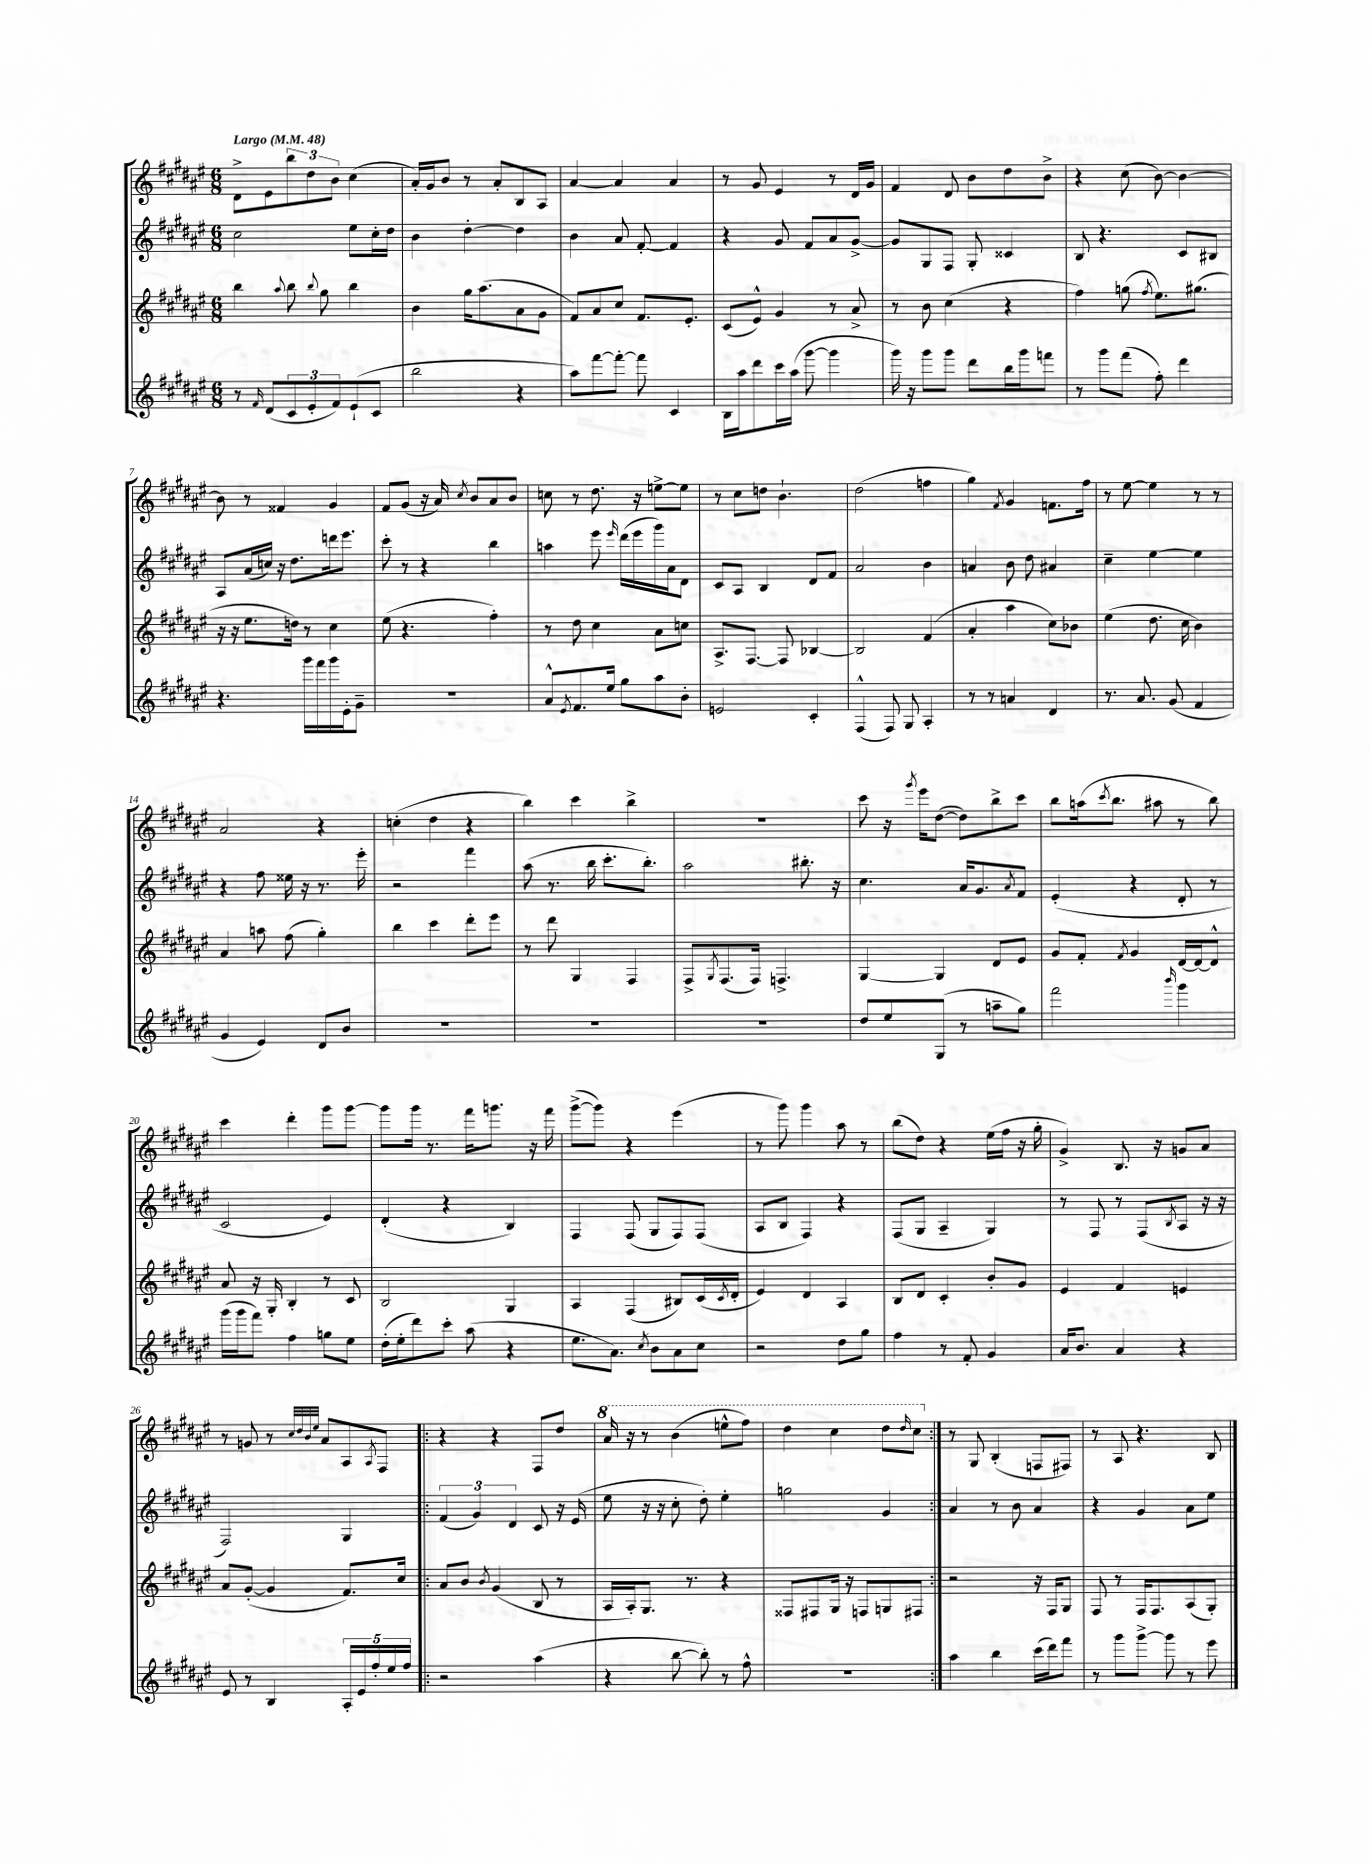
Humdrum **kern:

**kern	**kern	**kern	**kern
*staff4	*staff3	*staff2	*staff1
*clefG2	*clefG2	*clefG2	*clefG2
*k[f#c#g#d#a#e#]	*k[f#c#g#d#a#e#]	*k[f#c#g#d#a#e#]	*k[f#c#g#d#a#e#]
*M6/8	*M6/8	*M6/8	*M6/8
*MM48	*MM48	*MM48	*MM48
8r	4bb\	2cc#\	8d#^\L
16qqf#/	.	.	.
(8d#/L	.	.	8e#\
.	8qqaa#/	.	.
12c#/	8bb\	.	12bb\
12e#'/	.	.	12dd#\
.	8qqbb/	.	.
.	8gg#\	.	.
12f#/)	.	.	12b\J
(8e#`/	4bb\	8ee#\L	(4cc#\
8c#/J	.	16cc#'\L	.
.	.	16dd#\JJ	.
=	=	=	=
2bb\	4b\	4b\	16a#'/LL)
.	.	.	16g#/J
.	.	.	8b/J
.	16gg#\LK	[4dd#'\	8r
.	(8.aa#\	.	.
.	.	.	8a#'/L
4r	8a#\	4dd#\]	8B/
.	8g#\J	.	8A#/J
=	=	=	=
8aa#\L)	8f#/L)	4b\	[4a#/
[8fff#\	8a#/	.	.
8fff#'\_J	8cc#/J	8a#/	4a#/]
8fff#\]	8.f#/L	[8f#'/	.
4c#/	.	4f#/]	4a#/
.	8.e#'/J	.	.
=	=	=	=
16B\LL	(8c#/L	4r	8r
16aa#\J	.	.	.
8ddd#\	8e#^^/J)	.	8g#/
16ccc#\L	4g#/	8g#/	4e#/
(16aa#\JJ	.	.	.
[8ggg#\	.	8f#/L	.
4ggg#\]	8r	8a#/	8r
.	8a#^/	[8g#^/J	16d#/LL
.	.	.	16g#/JJ
=	=	=	=
16ggg#\)	8r	8g#/]L	4f#/
16r	.	.	.
8ggg#\L	8b\	8G#/	.
8ggg#\J	(4cc#\	8F#/J	8d#/
8ddd#\L	.	8G#'/	8b\L
16bb\L	4r	4c##/	8dd#\
16ggg#\J	.	.	.
8fff\J	.	.	8b^\J
=	=	=	=
8r	4ff#\)	8B/	4r
8ggg#\L	.	4.r	.
(8fff#\J	(8gg\	.	(8cc#\
.	8qff#/	.	.
8ff#'\)	8.ee#\L)	.	[8b\)
4ddd#\	.	8c#/L	4b\_
.	(8.gg#\J	.	.
.	.	8B#/J	.
=	=	=	=
4.r	16r	8A#/L	8b\]
.	16r	.	.
.	8.ee#\L	(16a#/L	8r
.	.	16cc/JJ)	.
.	.	16r	4f##/
.	16dd\Jk)	8.dd#\L	.
16ggg#\LL	8r	.	.
16fff#\	.	.	.
16ggg#\	4cc#\	16ddd\k	4g#/
16e#'\J	.	8.eee#\J	.
8g#~\J	.	.	.
=	=	=	=
2.r	(8ee#\	8ccc#'\	8f#/L
.	4.r	8r	(8g#/J
.	.	4r	16r
.	.	.	16a#/)
.	.	.	8qcc#/
.	.	.	8b/L
.	4ff#'\)	4bb\	8a#/
.	.	.	8b/J
=	=	=	=
8a#^^/L	8r	4aa\	8cc\
8qe#/	.	.	.
8.f#/	8dd#\	.	8r
.	4cc#\	8eee#\	8.dd#\
16ee#/Jk	.	.	.
.	.	16qqeee#/	.
8gg#\L	.	(16ddd#\LL	.
.	.	16eee#\	16r
8aa#\	8a#\L	16ggg#\)	[8ee^\L
.	.	16a#\J	.
8b'\J	8cc\J	8d#\J	8ee\]J
=	=	=	=
2e/	8.A#^/L	8c#/L	8r
.	.	8A#/J	8cc#\L
.	[8.F#/J	.	.
.	.	4B/	8dd\J
.	8F#/]	.	4.b`\
4c#'/	[4B-/	8d#/L	.
.	.	8f#/J	.
=	=	=	=
(4F#^^/	2B-/]	2a#/	(2dd#\
8F#/)	.	.	.
8G#/	.	.	.
4A#'/	(4f#/	4b\	4ff\
=	=	=	=
8r	4a#'/	4a/	4gg#\)
8r	.	.	.
.	.	.	8qf#/
4a/	4aa#\	8b\	4g#/
.	.	8dd#\	.
4d#/	8cc#\L)	4a#/	8.f\L
.	8b-\J	.	.
.	.	.	16ff#\Jk
=	=	=	=
8.r	(4ee#\	4cc#~\	8r
.	.	.	[8ee#\
8.a#/	.	.	.
.	8.dd#\	[4ee#\	4ee#\]
(8g#/	.	.	.
.	16cc#\	.	.
4f#/	4b\)	4ee#\]	8r
.	.	.	8r
=	=	=	=
4g#/	4a#/	4r	2a#/
4e#/)	8aa\	8ff#\	.
.	(8ff#\	16ee##\	.
.	.	16r	.
8d#/L	4gg#'\)	8.r	4r
8b/J	.	.	.
.	.	16eee#'\	.
=	=	=	=
2.r	4bb\	2r	(4cc'\
.	4ccc#\	.	4dd#\
.	8ddd#'\L	4fff#\	4r
.	8eee#\J	.	.
=	=	=	=
2.r	8r	(8aa#\	4bb\)
.	8ddd#\	8.r	.
.	4G#/	.	4ccc#\
.	.	16bb\	.
.	.	8.ccc#'\L	.
.	4F#/	.	4bb^\
.	.	8.bb'\J)	.
=	=	=	=
2.r	8F#^/L	2aa#\	2.r
.	8qG#/	.	.
.	(8.F#/	.	.
.	16F#/Jk)	.	.
.	4.F^/	.	.
.	.	8.bb#'\	.
.	.	16r	.
=	=	=	=
8dd#/L	[4G#/	4.cc#\	8ccc#\
8ee#/	.	.	16r
.	.	.	8qggg#/
.	.	.	16eee#\LK
(8G#/J	4G#/]	.	([8dd#\J
8r	.	16a#/LK	8dd#\]L)
.	.	8.g#/	.
8aa~\L	8d#/L	.	8bb^\
.	.	8qa#/	.
8gg#\J)	8e#/J	8f#/J	8ccc#\J
=	=	=	=
2fff#\	8g#/L	(4e#'/	8bb\L
.	8f#'/J	.	(16aa\k
.	.	.	8qccc#/
.	.	.	8.bb\J
.	8qf#/	.	.
.	4g#/	4r	.
.	.	.	8aa#\
16qqbbb/	.	.	.
4ggg#\	[16d#/LL	8d#'/	8r
.	16d#/_J	.	.
.	8d#^^/]J	8r	8bb\)
=	=	=	=
(16ggg#\LL	8a#/	2c#/	4ccc#\
16ggg#\J	.	.	.
8fff#\J)	16r	.	.
.	16G#'/	.	.
4ff#\	4B'/	.	4ddd#'\
8gg\L	8r	4e#/)	8ggg#\L
8ee#\J	8c#/	.	[8ggg#\J
=	=	=	=
(16dd#'\LL	2B/	(4d#'/	8ggg#\]L
16ee#'\J	.	.	.
8ddd#\)	.	.	16ggg#\Jk
.	.	.	8.r
8ccc#'\J	.	4r	.
(8aa#\	.	.	16fff#\LK
.	.	.	8.ggg\J
4r	4G#/	4B/)	.
.	.	.	16r
.	.	.	16fff#\
=	=	=	=
8.ee#\L	4A#/	4F#/	([8ggg#^\L
.	.	.	8ggg#\]J)
8.a#\J)	.	.	.
.	(4F#/	(8F#/	4r
8qcc#/	.	.	.
8b\L	.	8G#/L	.
8a#\	8B#/L)	8F#/)	(4eee#\
8cc#\J	(16c#/L	(8F#/J	.
.	8qc#/	.	.
.	16d#'/JJ	.	.
=	=	=	=
2r	4e#/)	8A#/L	8r
.	.	8B/J	8ggg#\)
.	4d#/	4F#/)	4ggg#\
8dd#\L	4A#/	4r	8aa#\
8gg#\J	.	.	8r
=	=	=	=
4ff#\	8B/L	(8F#/L	(8bb\L
.	8d#/J	8G#/J	8dd#\J)
8r	4c#'/	4A#~/	4r
8f#'/	.	.	.
4g#/	8b'/L	4G#/)	(16ee#\LL
.	.	.	16ff#\JJ
.	8g#/J	.	16r
.	.	.	16gg#'\
=	=	=	=
16a#/LK	4e#/	8r	4g#^/)
8.b/J	.	.	.
.	.	8F#/	.
4a#/	4f#/	8r	8.B/
.	.	(8F#/L	.
.	.	.	16r
.	.	8qB/	.
4r	4e/	8A#/J	8g/L
.	.	16r	8a#/J
.	.	16r	.
=	=	=	=
8e#/	8a#/L	2F#/)	8r
8r	([8g#'/J	.	8g/
4B/	4g#/]	.	8r
.	.	.	32qqcc#/LLL
.	.	.	32qqdd#/
.	.	.	32qqb/
.	.	.	32qqee#/JJJ
.	.	.	8a#/L
20A#'/LL	8.f#/L)	4G#/	8A#/
20e#/	.	.	.
20ff#'/	.	.	.
.	.	.	8qA#/
.	.	.	8F#/J
20ee#/	.	.	.
.	16cc#/Jk	.	.
20ff#/JJ	.	.	.
=!|:	=!|:	=!|:	=!|:
2r	8a#/L	(6f#/	4r
.	8b/J	.	.
.	.	6g#/)	.
.	8qb/	.	.
.	(4g#/	.	4r
.	.	6d#/	.
(4aa#\	8B/	8c#/	8F#/L
.	8r	16r	8dd#/J
.	.	(16e#/	.
=	=	=	=
4r	16A#/LL	8ee#\	16aa#/
.	16A#'/J)	.	16r
.	8.G#/J	16r	8r
.	.	16r	.
[8bb\	.	8cc#'\	(4bb\
.	8.r	.	.
8bb'\])	.	8dd#'\)	.
8r	4r	4ee#'\	8eee^^\L
8ff#^^\	.	.	8fff#\J)
=	=	=	=
2.r	8F##/L	2gg\	4ddd#\
.	8F#/	.	.
.	16G#/Jk	.	4ccc#\
.	16r	.	.
.	8F/L	.	.
.	8G/	4g#/	8ddd#\L
.	.	.	16qqddd#/
.	8F#/J	.	8ccc#\J
=:|!	=:|!	=:|!	=:|!
4aa#\	2r	4a#/	8r
.	.	.	8G#/
4bb\	.	8r	(4B'/
.	.	8b\	.
(16ccc#\LL	16r	4a#/	8F/L
16ddd#\J)	16F#/LK	.	.
8fff#\J	8G#/J	.	8F#/J)
=	=	=	=
8r	8F#/	4r	8r
8ggg#\L	8r	.	8A#/
[8ggg#^\J	16F#/LK	4g#/	4.r
.	8.F#/	.	.
8ggg#\]	.	.	.
8r	(8A#/	8a#\L	.
8eee#\	8G#'/J)	8ee#\J	8B/
==	==	==	==
*-	*-	*-	*-
